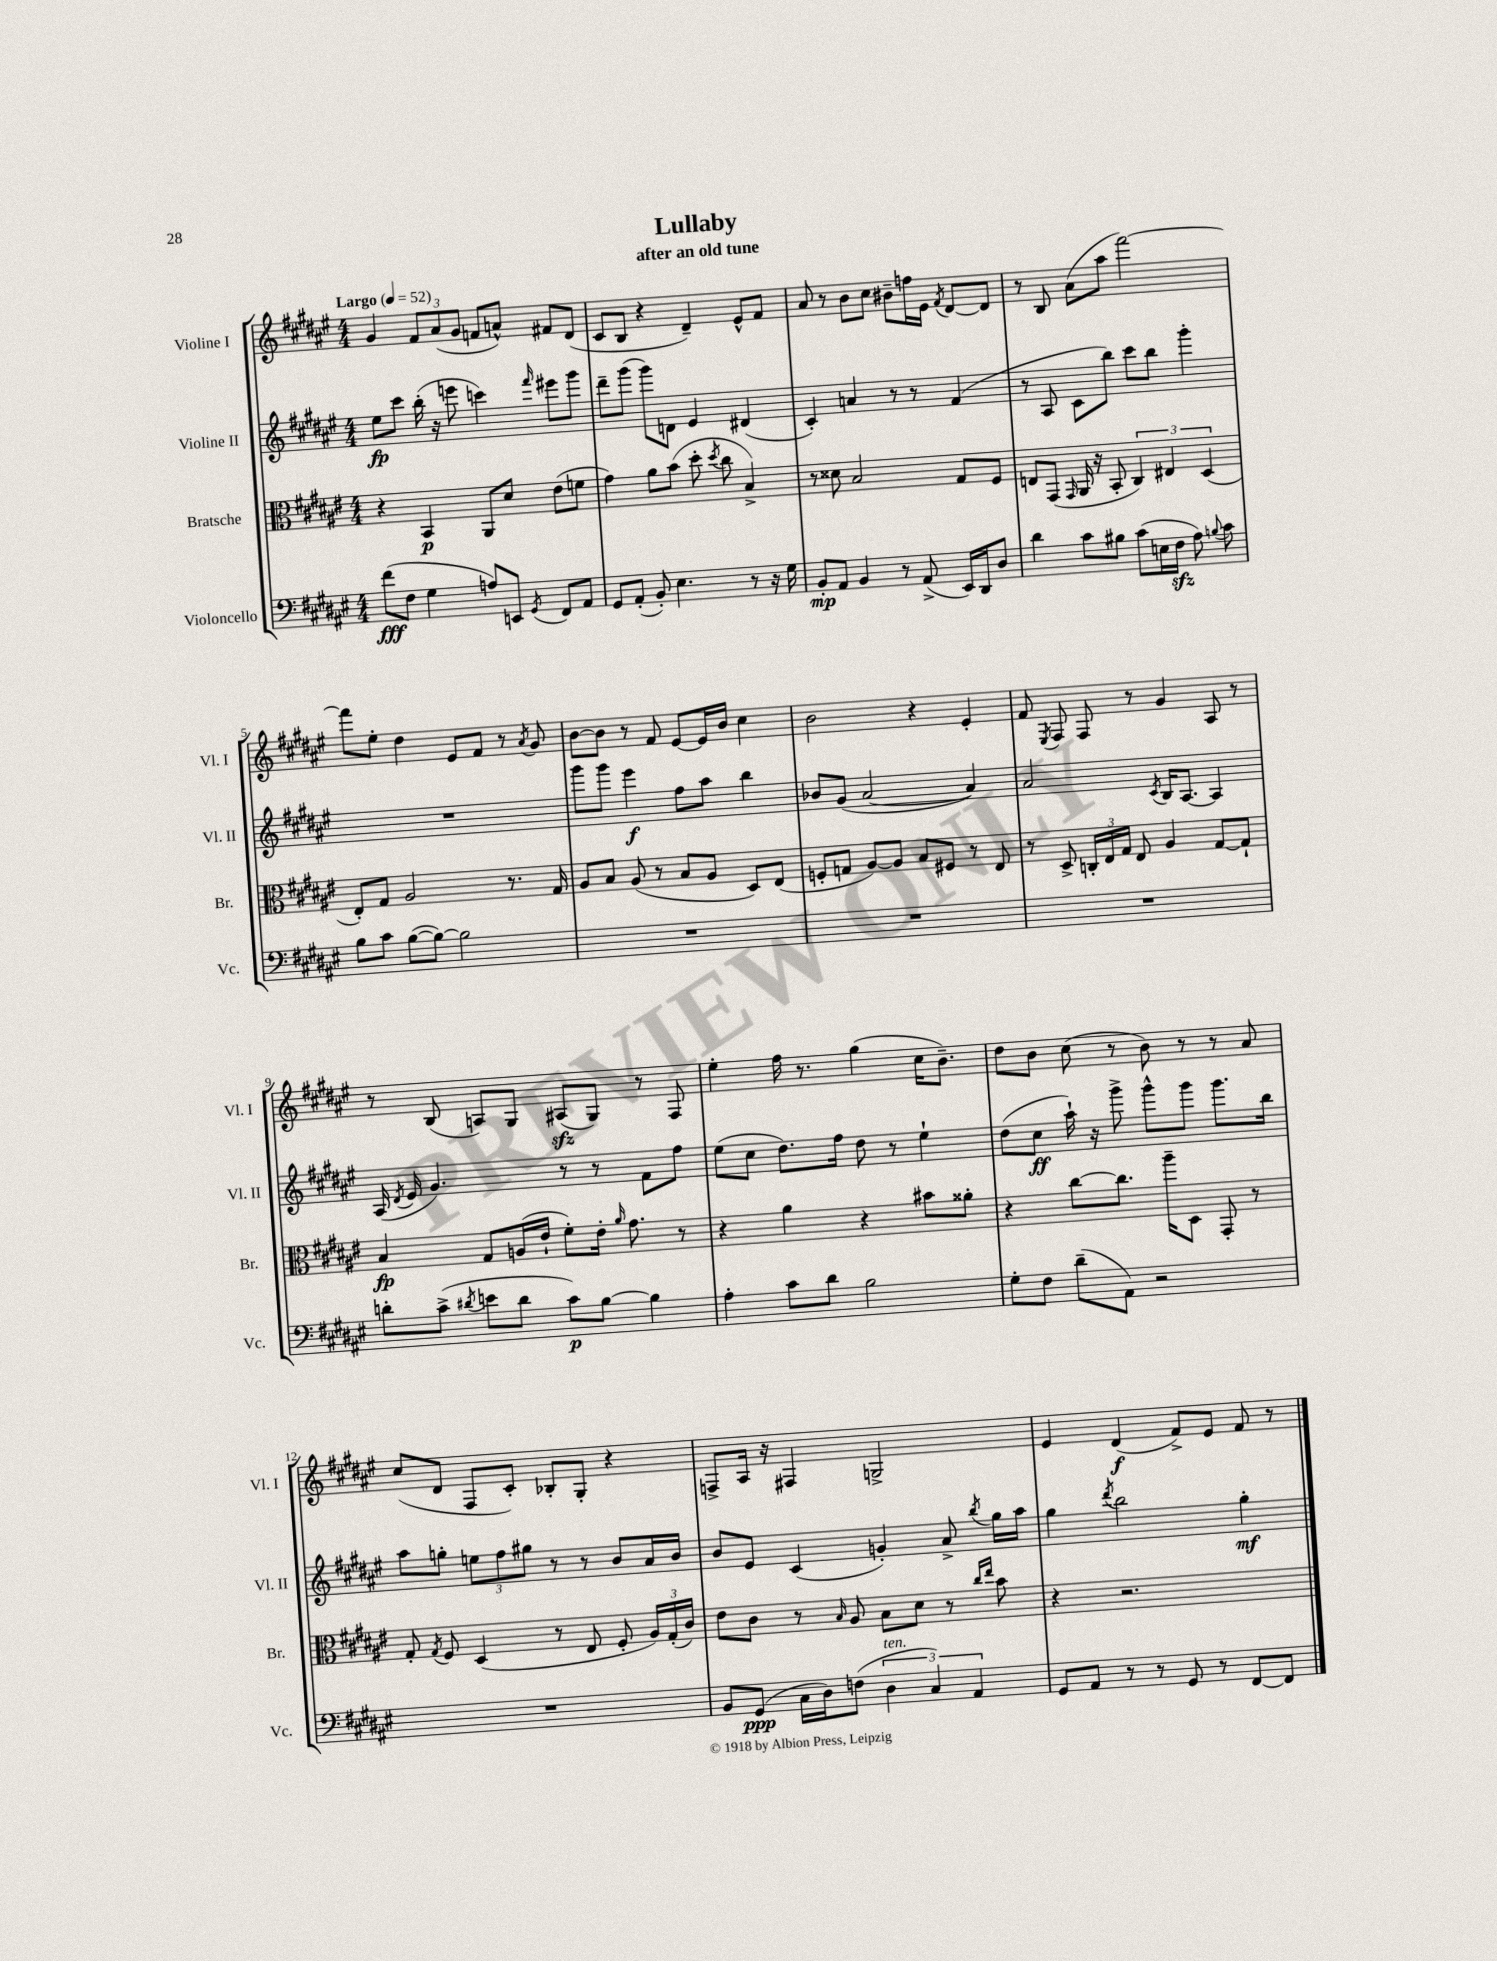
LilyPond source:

\header { title = "Lullaby" subtitle = "after an old tune" }
<<
\new StaffGroup <<
\new Staff = "s0" \with { instrumentName = "Violine I" shortInstrumentName = "Vl. I" } {
    \clef treble \key fis \major \numericTimeSignature \time 4/4 \tempo "Largo" 4 = 52
    \autoBeamOff gis'4 \tuplet 3/2 { fis'8[ ais'8( gis'8] } f'8[ a'8]-^) fis'8[ dis'8]( |
    cis'8[ b8] r4 dis'4--) eis'8[-^ fis'8] |
    ais'8 r8 b'8[ cis''8] bis'8[-- f''16 eis'16] \acciaccatura { fis'8 } dis'8[~ dis'8] |
    r8 b8 ais'8[( ais''8] fis'''2~) |
    fis'''8[ eis''8]-. dis''4 eis'8[ fis'8] r8 \acciaccatura { ais'8 } gis'8 |
    b'8[~ b'8] r8 fis'8 eis'8[~ eis'16 b'16] cis''4 |
    b'2 r4 eis'4-. |
    fis'8 \acciaccatura { eis8 } fis8 fis8 r8 gis'4 ais8 r8 |
    r8 b8( a8[) gis8] ais8[\sfz( gis8]) r8 fis8 |
    eis''4-. fis''16 r8. gis''4( cis''16[ b'8.]--) |
    dis''8[ b'8] cis''8( r8 b'8) r8 r8 ais'8 |
    cis''8[( dis'8] fis8[ cis'8]-.) bes8[-. gis8]-. r4 |
    f8[-> ais16] r16 fis4 g2-> |
    eis'4 dis'4\f( fis'8[->) eis'8] fis'8 r8 \bar "|." |
}
\new Staff = "s1" \with { instrumentName = "Violine II" shortInstrumentName = "Vl. II" } {
    \clef treble \key fis \major \numericTimeSignature \time 4/4
    \autoBeamOff eis''8[\fp cis'''8] b''16-.( r16 e'''8 c'''4) \grace { fis'''16 } eis'''8[ gis'''8] |
    dis'''8[-- gis'''8]( gis'''8[) d'8] eis'4 dis'4( |
    cis'4-.) a'4 r8 r8 fis'4( |
    r8 ais8 cis'8[ b''8]) cis'''8[ b''8] gis'''4-. |
    R1 |
    gis'''8[ gis'''8] eis'''4\f fis''8[ ais''8] b''4 |
    bes'8[ gis'8]( ais'2~ ais'4) |
    ais'2 \acciaccatura { cis'8 } b16[ ais8.]~ ais4 |
    ais16( \acciaccatura { dis'8 } eis'16 gis'4.) r8 r8 fis'8[ fis''8] |
    eis''8[( cis''8] dis''8.[) fis''16] dis''8 r8 eis''4-! |
    dis''8[( cis''8]\ff ais''16-!) r16 gis'''8-> gis'''8[-^ gis'''8] gis'''8.[ b''16] |
    ais''8[ g''8]-. \tuplet 3/2 { e''8[ fis''8 gis''8] } r8 r8 b'8[ ais'16 b'16] |
    b'8[ eis'8] cis'4( g'4-.) ais'8-> \acciaccatura { b''8 } gis''16[ ais''16] |
    gis''4 \acciaccatura { dis'''8 } b''2 gis''4-.\mf \bar "|." |
}
\new Staff = "s2" \with { instrumentName = "Bratsche" shortInstrumentName = "Br." } {
    \clef alto \key fis \major \numericTimeSignature \time 4/4
    \autoBeamOff r4 b,4\p ais,8[ dis'8] eis'8[( f'8] |
    gis'4) ais'8[ b'8]( dis''8-. \acciaccatura { dis''8 } cis''8 b4->) |
    r8 disis'8 b2 gis8[ fis8] |
    e8[ gis,8]( \grace { gis,16 } ais,16 r16 b,8-. \tuplet 3/2 { cis4) eis4 dis4( } |
    eis8[-.) gis8] ais2 r8. gis16 |
    ais8[ b8] ais8( r8 b8[ ais8] dis8[) eis8]( |
    f8[-. g8] ais8[~) ais8] b8[ fis8] r8 eis8 |
    r8 dis8-> \tuplet 3/2 { c16[-. eis16 gis16] } eis8 ais4 gis8[~ gis8]-! |
    b4\fp gis8[ a16( eis'16]-! fis'8[-.) eis'16]-. \grace { ais'16 } gis'8. r8 |
    r4 ais'4 r4 bis'8[ aisis'8]-. |
    r4 cis''8[~ cis''8.] ais''16[-- dis8] gis,8-. r8 |
    gis8-. \acciaccatura { gis8 } fis8 dis4( r8 eis8 fis8-. \tuplet 3/2 { ais16[) gis16-.( cis'16]) } |
    eis'8[ cis'8] r8 \grace { b16 } ais8 b8[ dis'8] r8 \grace { cis''16[ eis''16] } b'8 |
    r4 r2. \bar "|." |
}
\new Staff = "s3" \with { instrumentName = "Violoncello" shortInstrumentName = "Vc." } {
    \clef bass \key fis \major \numericTimeSignature \time 4/4
    \autoBeamOff fis'8[\fff( fis8] gis4 a8[) e,8] \acciaccatura { gis,8 } fis,8[ ais,8] |
    gis,8[ ais,8]-.( b,8-.) eis4. r8 r16 gis16 |
    b,8[-.\mp ais,8] b,4 r8 ais,8->( eis,16[) dis,16 dis8] |
    dis'4 cis'8[ bis8] cis'8[( e16 fis16]\sfz ais8) \appoggiatura { b8 } cis'8 |
    b8[ cis'8] b8[~( b8]~) b2 |
    R1 |
    R1 |
    R1 |
    d'8[-. cis'8]->( \acciaccatura { dis'8 } e'8[ dis'8] cis'8[\p) b8]~ b4 |
    ais4-. cis'8[ dis'8] b2 |
    gis8[-. fis8] dis'8[--( ais,8]) r2 |
    R1 |
    b,8[ gis,8]\ppp( cis16[ dis16) f8]( \tuplet 3/2 { dis4^\markup { \italic "ten." } cis4) ais,4 } |
    gis,8[ ais,8] r8 r8 gis,8 r8 fis,8[~ fis,8] \bar "|." |
}
>>
>>
